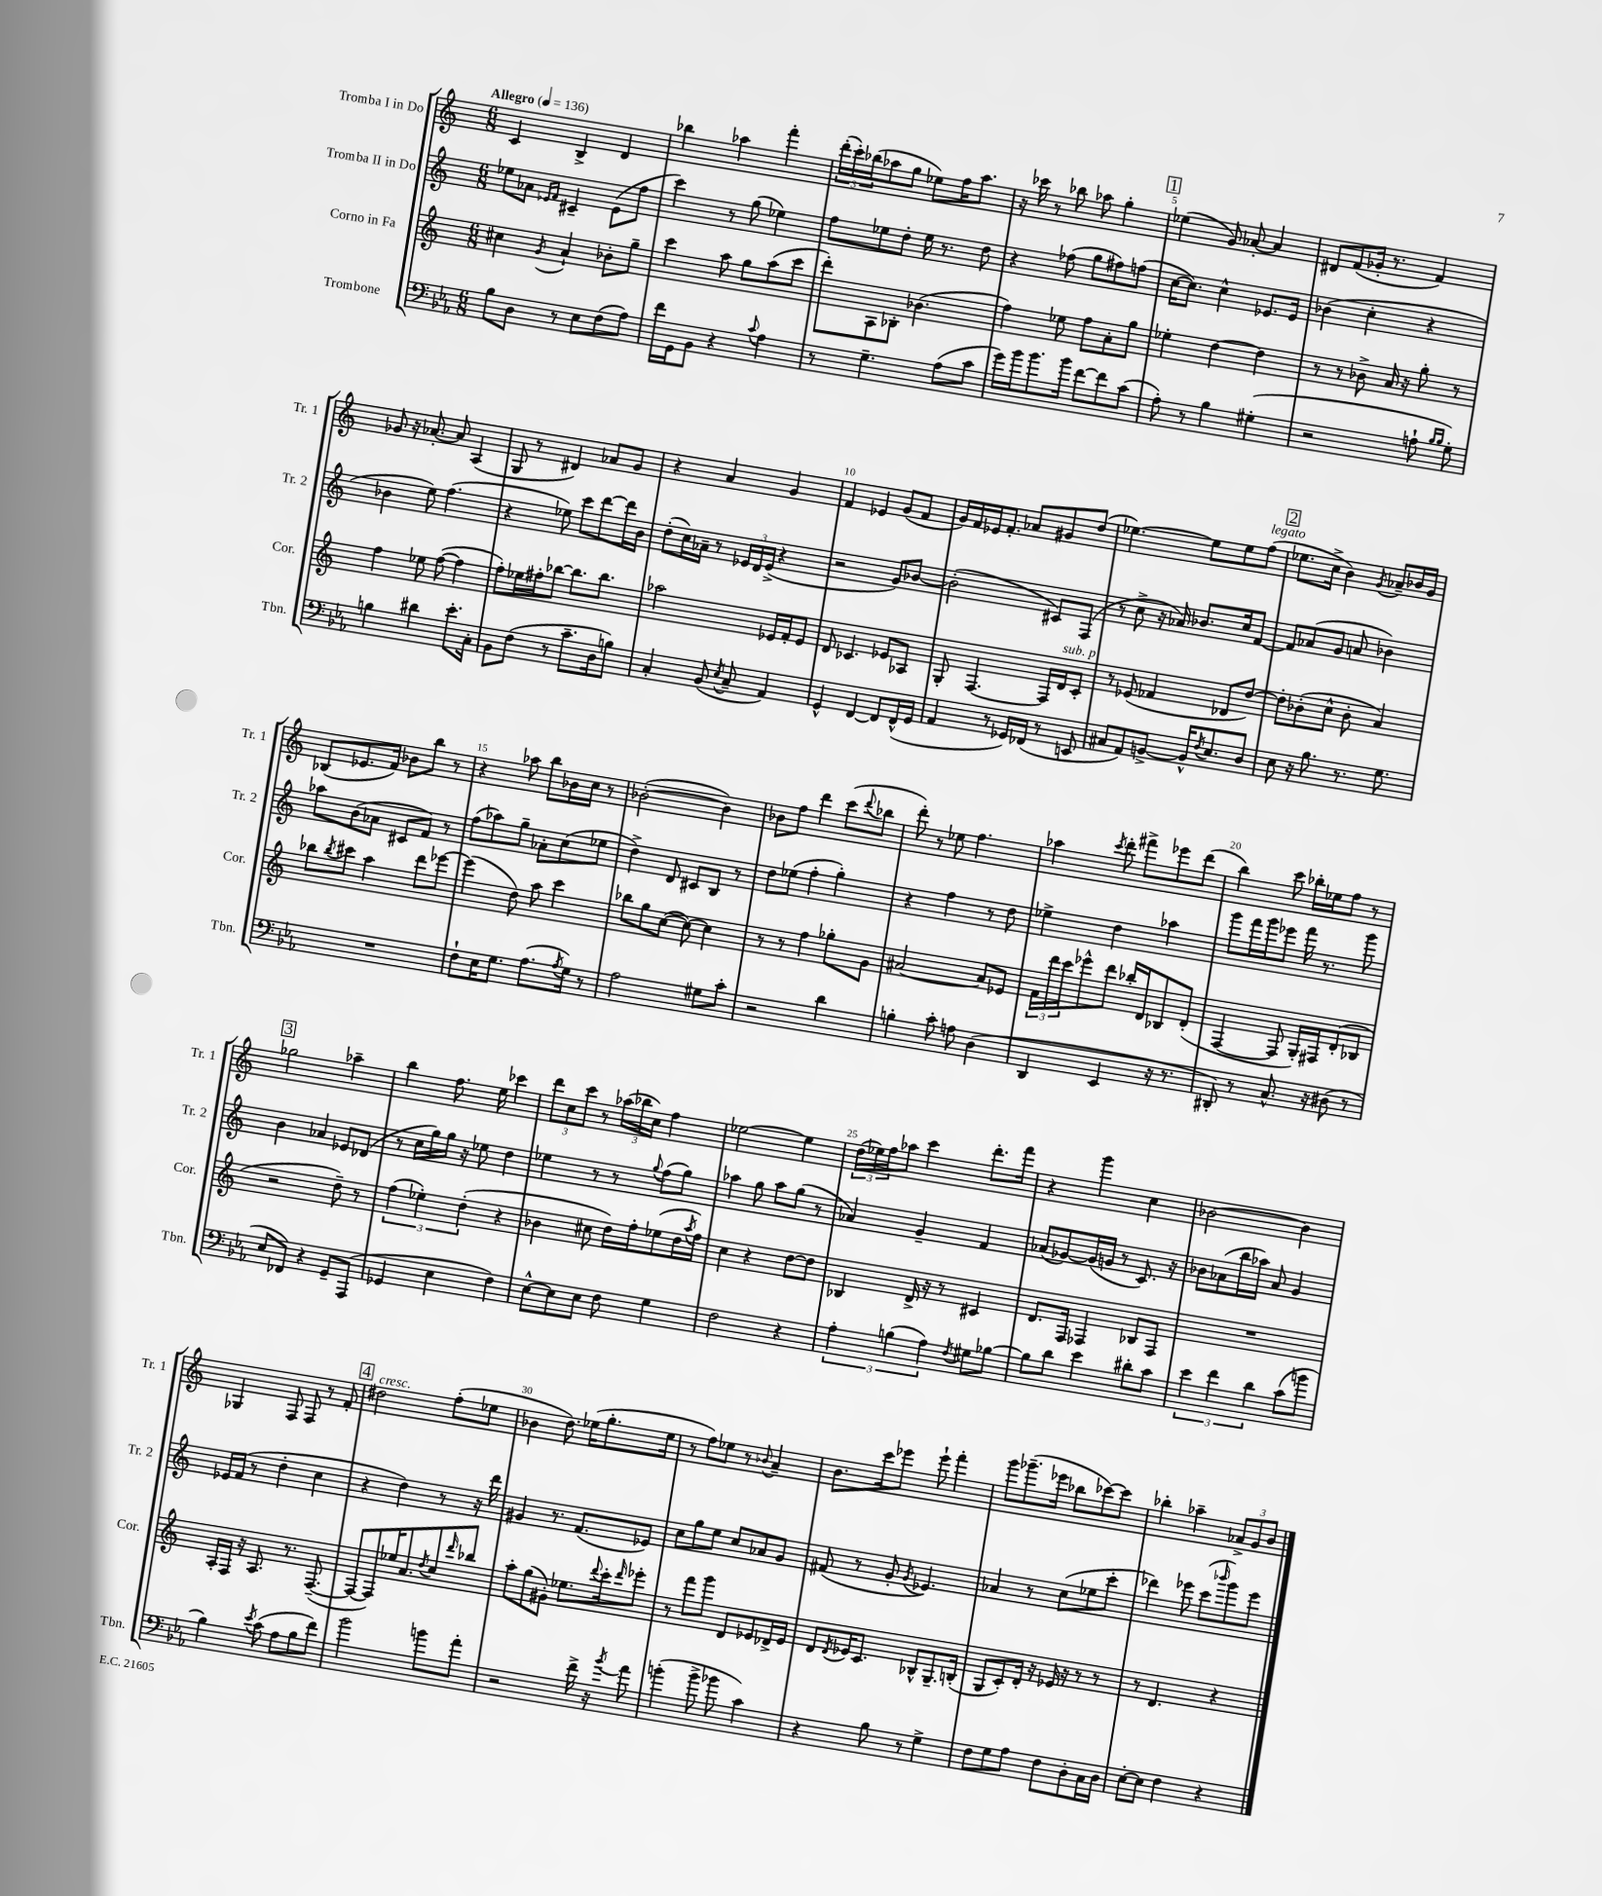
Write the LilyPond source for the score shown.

<<
\new StaffGroup <<
\new Staff = "s0" \with { instrumentName = "Tromba I in Do" shortInstrumentName = "Tr. 1" } {
    \clef treble \key c \major \numericTimeSignature \time 6/8 \tempo "Allegro" 4 = 136
    c'4 b4-> d'4 |
    bes''4 aes''4 f'''4-. |
    \tuplet 3/2 { d'''16-.( c'''16-.) bes''16( } aes''8 g''8 ees''8) f''16 aes''8. |
    r16 ces'''16 r8 bes''8 aes''8 g''4-. |
    \mark \markup { \box "1" } ees''4( g'8) aes'8~-. aes'4 |
    dis'8 f'8( ges'16-. r8. f'4) |
    ges'8 r16 aes'8.~-. aes'8 a4( |
    g8 r8 dis'4) aes'8 g'8 |
    r4 a'4 g'4 |
    f'4 ees'4 g'8( f'8 |
    g'16) f'16 ees'16 f'8.-. aes'8 gis'8 d''8( |
    ees''4.~) ees''8 ees''8 f''8^\markup { \italic "legato" }( |
    \mark \markup { \box "2" } ees''8. c''16-> b'4) \acciaccatura { g'8 } aes'8-- bes'16 g'16 |
    bes8( ees'8. f'16) bes'8 b''8 r8 |
    r4 aes''8 b''8 bes'16 c''16 r8 |
    bes'2~-.( bes'4) |
    bes'8 f''8 d'''4 c'''8( \appoggiatura { d'''8 } bes''8 |
    d'''8-.) r8 ees''8 f''4. |
    aes''4 \acciaccatura { c'''8 } d'''8-. fis'''8-> ees'''8 d'''8( |
    b''4) c'''8 bes''16-. ees''16 f''8 r8 |
    \mark \markup { \box "3" } ges''2 aes''4-- |
    b''4 f''8. e''16 ces'''4 |
    \tuplet 3/2 { d'''8 c''8 c'''8 } r8 \tuplet 3/2 { aes''16( bes''16 c''16) } f''4 |
    ees''2~ ees''4 |
    \tuplet 3/2 { d''16( ees''16) f''16 } aes''8 c'''4 d'''8.-. f'''16 |
    r4 g'''4 c''4 |
    bes'2~ bes'4 |
    ges4 f8 f8 r8 f'8-. |
    \mark \markup { \box "4" } dis''2^\markup { \italic "cresc." } f''8-.( ees''8 |
    bes'4 d''8.) ees''16( g''8.-. ees''16 |
    r8 f''8) ees''8 r8 \appoggiatura { bes'8 } a'4-- |
    b'8. c'''16 ees'''8 ees'''8-! f'''4-. |
    g'''8 ges'''8.--( ees'''16 bes''8 ces'''8~) ces'''8 |
    bes''4-. aes''4-- \tuplet 3/2 { aes'8-> g'8 b'8 } \bar "|." |
}
\new Staff = "s1" \with { instrumentName = "Tromba II in Do" shortInstrumentName = "Tr. 2" } {
    \clef treble \key c \major \numericTimeSignature \time 6/8
    ees''8 aes'8 \grace { ees'16 f'16 } cis'4-- ees'8( f''8 |
    c'''4) r8 g''8( ees''4) |
    f''8 ees''8 d''8-. ees''16 r8. d''8 |
    r4 fes''8( g''8 fis''8) f''8( |
    \mark \markup { \box "1" } c''16~ c''8.) c''4-^ ees'8. ees'16 |
    bes'4( c''4-. r4 |
    bes'4 e''8) f''4.( |
    r4 ees''8) c'''8 d'''8~ d'''16 b'16 |
    d''8-.( c''16) aes'16-- r8 \tuplet 3/2 { ees'16 d'16 ees'16->( } r4 |
    r2 g'8) bes'8~ |
    bes'2-.( cis'8) f8( |
    r8 c''8-> r16 aes'16) bes'8. c''16 f'8~ |
    \mark \markup { \box "2" } f'8 aes'8( g'8 a'8 bes'4) |
    aes''8 b'8( aes'8 cis'8 f'8) r8 |
    f''8( aes''8) g''8-- aes'8-. c''8( ees''8 |
    d''4->) d'8 cis'8 b8 r8 |
    d''8 ees''8( f''4-. g''4-.) |
    r4 f''4 r8 d''8 |
    ees''4-> d''4 aes''4 |
    g'''8 f'''16 g'''16 ees'''8 f'''16 r8. g'''8 |
    \mark \markup { \box "3" } b'4 aes'4 ees'8 des'8( |
    r8 c''16 g''16) g''16 r16 ees''8 d''4 |
    ees''4 r8 r8 \appoggiatura { g''8 } f''8( g''8) |
    aes''4 g''8 aes''8 g''8( r8 |
    aes'4) g'4-- f'4 |
    aes'8( ges'8~) ges'16( g'16 r8 c'8.) r16 |
    bes'8 aes'8( b''16 aes''16) aes'8 g'4 |
    ees'16 f'16( r8 d''4-. c''4 |
    \mark \markup { \box "4" } r4 d''4) r8 r16 d'''16 |
    gis'4 r8. f'8.( ees'8) |
    c''8 g''8 e''8 c''8 aes'8 g'8 |
    fis'8( r8 g'8-. \acciaccatura { g'8 } ees'4.) |
    aes'4 r8 c''8( ees''8 c'''8-. |
    des'''4) ees'''8 c'''8( \grace { bes'''16 } g'''8) ees'''8 \bar "|." |
}
\new Staff = "s2" \with { instrumentName = "Corno in Fa" shortInstrumentName = "Cor." } {
    \clef treble \key c \major \numericTimeSignature \time 6/8
    cis''4 \acciaccatura { g'8 } a'4-! bes'8-. g''8-- |
    c'''4 a''8 g''8 a''8( c'''8 |
    d'''8-.) a8 bes8-. bes'4.( |
    f''4) ees''8 f''8 a'8-. g''8 |
    \mark \markup { \box "1" } ees''4-. d''4~ d''4 |
    r8 r8 bes'8-> a'16 r16 g''8-. r8 |
    f''4 ees''8 f''8~( f''4 |
    f''8-.) ees''16 fis''16-. bes''8~ bes''8. bes''8. |
    aes''2 ees'16 f'16-. ees'8 |
    d'8 ces'4. ees'8 aes8 |
    g8-. f4.~ f16 d'16^\markup { \italic "sub. p" } c'8-. |
    r8 ees'8( fes'4 des'8 d''8~) |
    \mark \markup { \box "2" } d''8-. bes'8-.( c''8-^ bes'8-. a'4) |
    bes''8 \acciaccatura { bes''8 } cis'''8 a''4 d'''8 ees'''8~ |
    ees'''4( d''8) a''8 c'''4 |
    bes''8 g''8 c''8~( c''8~) c''4 |
    r8 r8 f''4 ges''8-. g'8 |
    ais'2~ ais'8 ees'8 |
    \tuplet 3/2 { f'16 d'''16 c'''16 } ees'''8-^ d'''8 bes''16-. d'16 bes8 d'8-.( |
    f4~ f8 g16-.) fis16 d'8-.( bes8 |
    \mark \markup { \box "3" } r2 d''8--) r8 |
    \tuplet 3/2 { f''4( ees''4-.) d''4-.( } r4 |
    bes'4 cis''8 d''16) f''16-. ees''8( d''16 \acciaccatura { a''8 } f''16) |
    c''4 r4 d''8~ d''8 |
    bes4 d'16-> r16 r8 cis'4 |
    d'8. f16 fes4 bes8 fes8 |
    R2. |
    a16-. f16 r16 a8. r8. f8.~--( |
    \mark \markup { \box "4" } f8~ f8) ees''16 a'8. \acciaccatura { d''8 } c''8 \grace { d'''16 } bes''8 |
    a''8-. g''8( gis'8-.) ees''8. \appoggiatura { d'''8 } c'''16-. \grace { d'''16 } ees'''8-. |
    r8 f'''8 g'''8 d'8 ees'8 des'16-> ees'16 |
    d'8 \acciaccatura { d'8 } ees'16 c'8. bes8-^ g8.-- b16-.( |
    g8 c'8-.) d'16-. r16 ees'16 r16 r8 r8 |
    r8 d'4. r4 \bar "|." |
}
\new Staff = "s3" \with { instrumentName = "Trombone" shortInstrumentName = "Tbn." } {
    \clef bass \key ees \major \numericTimeSignature \time 6/8
    bes8 d8 r8 ees8 f8( aes8) |
    f'16 g,16 bes,8 r4 \appoggiatura { c'8 } aes4 |
    r8 g4.-- aes8( c'8 |
    g'16) bes'16 bes'8. bes'16 f'8~ f'8 c'8( |
    \mark \markup { \box "1" } aes8-.) r8 bes4 gis4-.( |
    r2 a8-! \grace { bes16 bes16 } g8-.) |
    b4 dis'4 ees'8.-. c16-. |
    bes,8 f8( r8 c'8.-- d16 b8) |
    c4-. bes,8( \acciaccatura { ees8 } c8-- aes,4) |
    g,4-^ f,4~ f,8 f,16-^( g,16 |
    aes,4 r8 ges,16) fes,16( r8 e,8 |
    cis8 aes,8) b,8~-> b,16-^ \acciaccatura { f8 } ees8. d8 |
    \mark \markup { \box "2" } ees8 r16 bes8. r8. g8. |
    R2. |
    f8-! ees16 g8. aes8.( \acciaccatura { aes8 } g16) r8 |
    aes2 gis8 c'8-. |
    r2 d'4 |
    b4-. c'8-. a8 d4( |
    d,4 ees,4 r16 r8. |
    dis,8-.) r8 c8.-^ r16 dis8( r8 |
    \mark \markup { \box "3" } ees8 fes,8) r4 g,8-- aes,,8( |
    ges,4 ees4 f4) |
    ees8~-^ ees8 ees8 f8 g4 |
    f2 r4 |
    \tuplet 3/2 { aes4-. b4( aes4) } \acciaccatura { f8 } gis8 bes8~ |
    bes8 d'8 ees'4 dis'8-. c'8 |
    \tuplet 3/2 { ees'4 f'4 d'4 } c'8( b'8 |
    bes4) \acciaccatura { ees'8 } c'8( aes8 bes8 f'8) |
    \mark \markup { \box "4" } bes'2 b'8 aes'8-. |
    r2 f'16-> r16 \acciaccatura { bes'8 } aes'8 |
    b'4-.( b'8-> bes'8 c'4) |
    r4 bes8 r8 g4-> |
    f8 g8 aes8 f8 d8-. c16 d16 |
    ees8~-. ees8 f4 r4 \bar "|." |
}
>>
>>
\layout { \context { \Score \override BarNumber.break-visibility = ##(#f #t #t) barNumberVisibility = #(every-nth-bar-number-visible 5) } }
